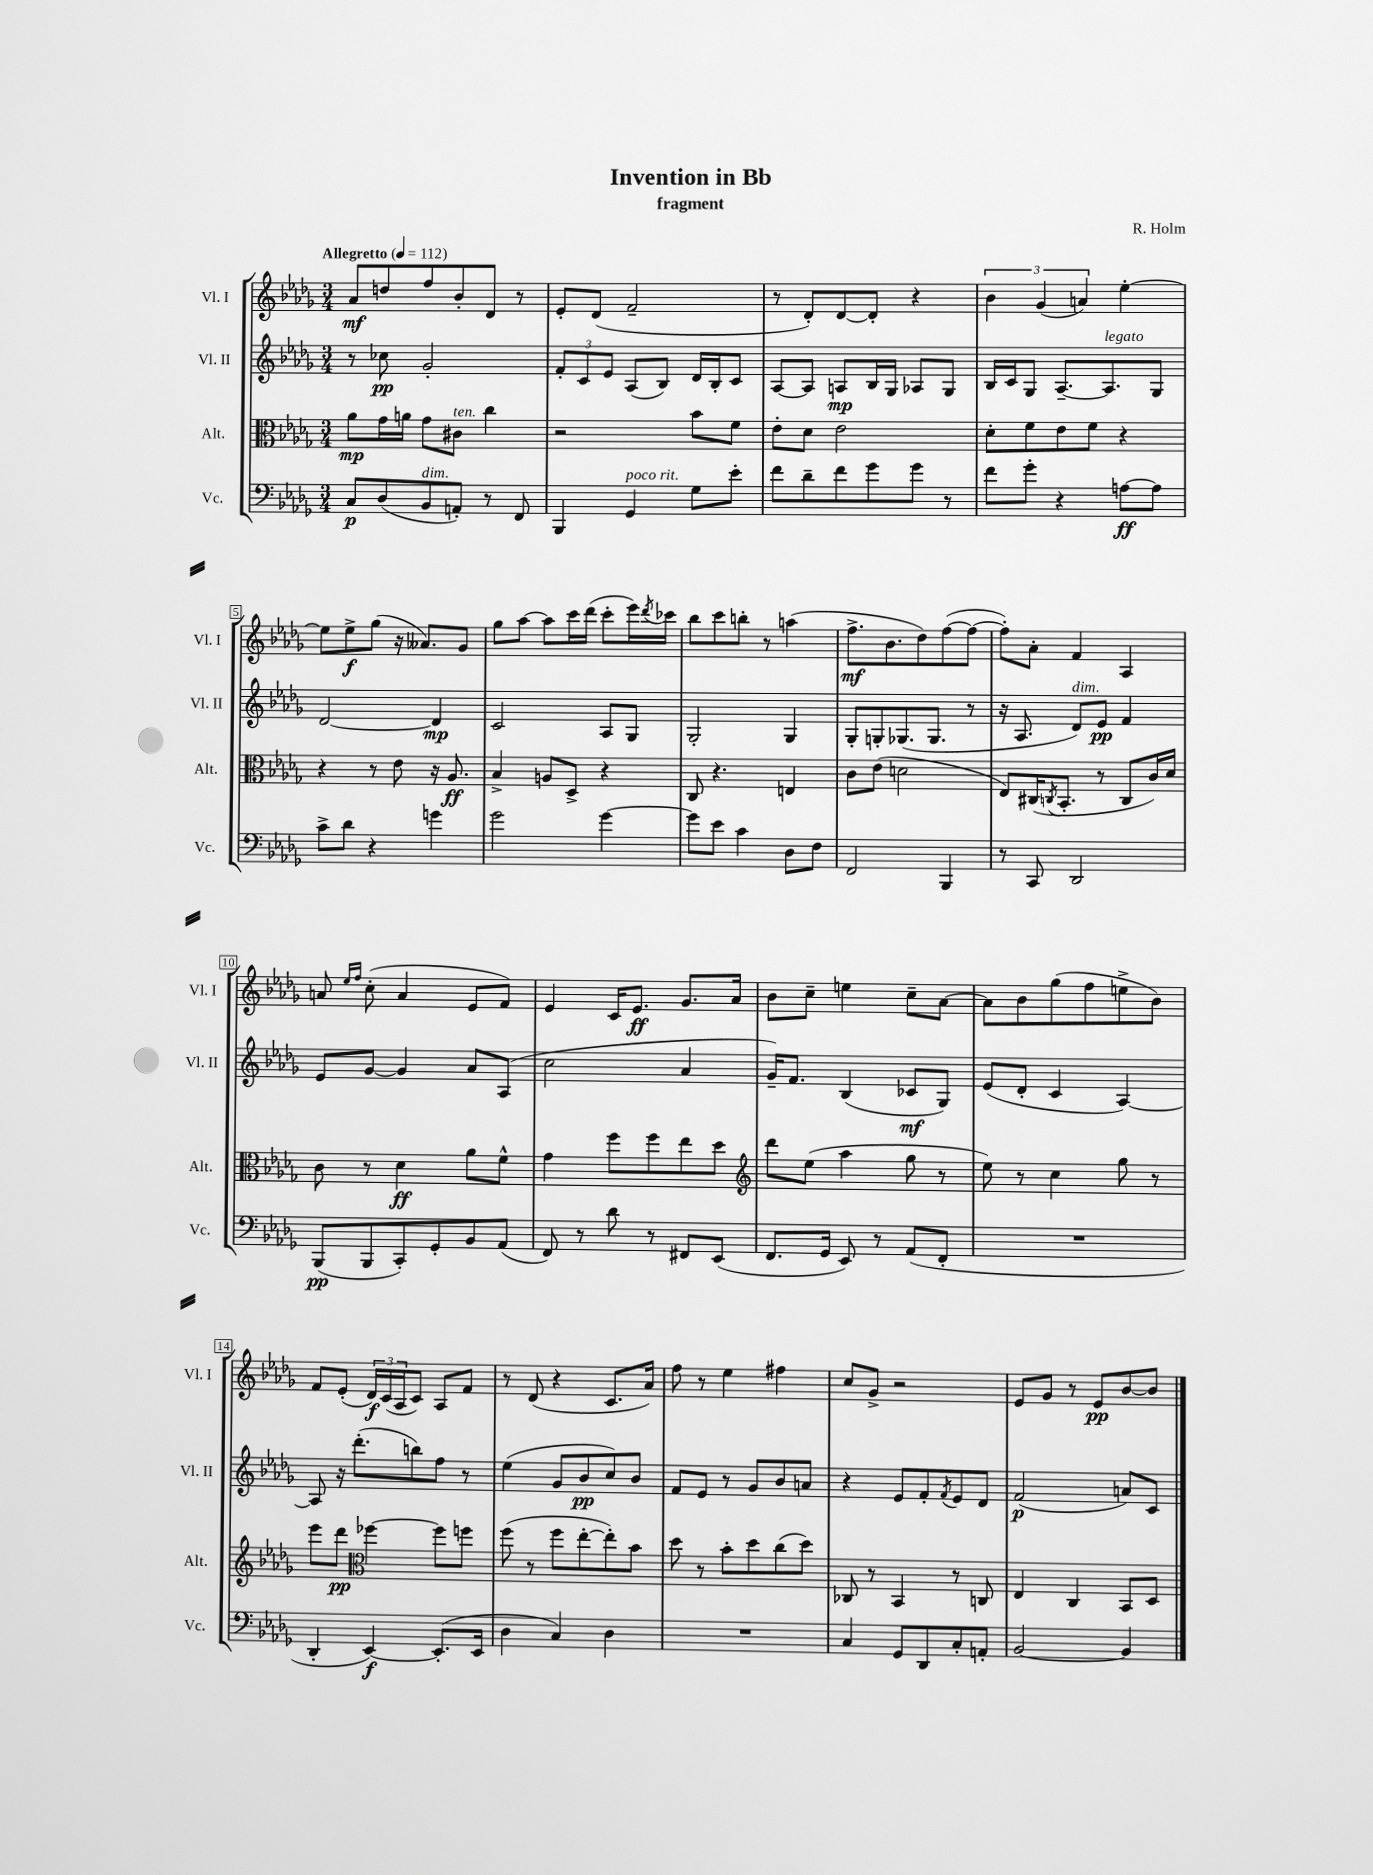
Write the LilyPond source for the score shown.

\header { title = "Invention in Bb" composer = "R. Holm" subtitle = "fragment" }
<<
\new StaffGroup <<
\new Staff = "s0" \with { instrumentName = "Vl. I" shortInstrumentName = "Vl. I" } {
    \clef treble \key des \major \numericTimeSignature \time 3/4 \tempo "Allegretto" 4 = 112
    aes'8\mf d''8 f''8 bes'8-. des'8 r8 |
    ees'8-. des'8( f'2-- |
    r8 des'8-.) des'8~ des'8-. r4 |
    \tuplet 3/2 { bes'4 ges'4( a'4) } ees''4~-. |
    ees''8 ees''8->\f ges''8( r16 aeses'8.) ges'8 |
    ges''8 aes''8~ aes''8 c'''16 des'''16( c'''8-. ees'''16) \acciaccatura { des'''8 } ces'''16 |
    bes''8 c'''8 b''8-. r8 a''4( |
    f''8.->\mf bes'8. des''8) f''8~( f''8~ |
    f''8-.) aes'8-. f'4 aes4 |
    a'8 \grace { ees''16 f''16 } c''8-.( a'4 ees'8 f'8) |
    ees'4 c'16 ees'8.\ff ges'8. aes'16 |
    bes'8 c''8-- e''4 c''8-- aes'8~ |
    aes'8 bes'8 ges''8( f''8 e''8-> bes'8) |
    f'8 ees'8-.( \tuplet 3/2 { des'16\f) c'16( aes16 } c'8) aes8 f'8 |
    r8 des'8( r4 c'8. aes'16) |
    f''8 r8 ees''4 fis''4 |
    c''8 ges'8-> r2 |
    ees'8 ges'8 r8 ees'8\pp bes'8~ bes'8 \bar "|." |
}
\new Staff = "s1" \with { instrumentName = "Vl. II" shortInstrumentName = "Vl. II" } {
    \clef treble \key des \major \numericTimeSignature \time 3/4
    r8 ces''8\pp ges'2-. |
    \tuplet 3/2 { f'8-. c'8 ees'8 } aes8( bes8) des'16 bes16-. c'8 |
    aes8~ aes8 a8\mp bes16 ges16 aes8 ges8 |
    bes16 c'16 ges8 aes8.~-- aes8.^\markup { \italic "legato" } ges8 |
    des'2~ des'4\mp |
    c'2 aes8 ges8 |
    ges2-. ges4 |
    ges8-. g8-. ges8.( ges8. r8 |
    r16 aes8. des'8^\markup { \italic "dim." }) ees'8\pp f'4 |
    ees'8 ges'8~ ges'4 aes'8 aes8( |
    c''2 aes'4 |
    ges'16--) f'8. bes4( ces'8\mf ges8) |
    ees'8( des'8-. c'4 aes4~) |
    aes8 r16 des'''8.-.( b''8) f''8 r8 |
    ees''4( ges'8 bes'8\pp c''8) bes'8 |
    f'8 ees'8 r8 ges'8 bes'8 a'8 |
    r4 ees'8 f'8-. \acciaccatura { f'8 } ees'8 des'8 |
    f'2\p( a'8) c'8 \bar "|." |
}
\new Staff = "s2" \with { instrumentName = "Alt." shortInstrumentName = "Alt." } {
    \clef alto \key des \major \numericTimeSignature \time 3/4
    aes'8\mp ges'16 a'16 ges'8 cis'8^\markup { \italic "ten." } c''4 |
    r2 bes'8 f'8 |
    ees'8-. des'8 ees'2 |
    des'8-. f'8 ees'8 f'8 r4 |
    r4 r8 ees'8 r16 aes8.\ff |
    bes4-> a8 des8-> r4 |
    c8 r4. e4 |
    c'8 ees'8( d'2 |
    ees8) cis16( \acciaccatura { c8 } bes,8.-. r8 c8 c'16) des'16 |
    c'8 r8 des'4\ff aes'8 f'8-^ |
    ges'4 f''8 f''8 ees''8 des''8 |
    \clef treble des'''8 ees''8( aes''4 ges''8 r8 |
    ees''8) r8 c''4 ges''8 r8 |
    ees'''8 des'''8\pp \clef alto fes''4~ fes''8 f''8 |
    f''8( r8 f''8 ees''8~-. ees''8-.) bes'8 |
    des''8 r8 bes'8-. des''8 c''8( des''8) |
    ces8 r8 bes,4 r8 c8 |
    ees4 c4 bes,8 des8 \bar "|." |
}
\new Staff = "s3" \with { instrumentName = "Vc." shortInstrumentName = "Vc." } {
    \clef bass \key des \major \numericTimeSignature \time 3/4
    c8\p des8( bes,8^\markup { \italic "dim." } a,8-.) r8 f,8 |
    bes,,4 ges,4^\markup { \italic "poco rit." } ges8 ees'8-. |
    f'8 des'8-- f'8 ges'8 ges'8 r8 |
    f'8 ges'8-. r4 a8~\ff a8 |
    c'8-> des'8 r4 g'4 |
    ges'2 ges'4~ |
    ges'8 ees'8 c'4 des8 f8 |
    f,2 bes,,4 |
    r8 c,8 des,2 |
    bes,,8\pp( bes,,8 c,8-.) ges,8-. bes,8 aes,8( |
    f,8) r8 des'8 r8 fis,8 ees,8( |
    f,8. ges,16 ees,8) r8 aes,8( f,8-. |
    R2. |
    des,4-. ees,4~\f) ees,8.-.( ees,16 |
    des4 c4) des4 |
    R2. |
    c4 ges,8 des,8 c8-. a,8-. |
    bes,2~ bes,4 \bar "|." |
}
>>
>>
\layout { \context { \Score \override BarNumber.stencil = #(make-stencil-boxer 0.1 0.3 ly:text-interface::print) } }
